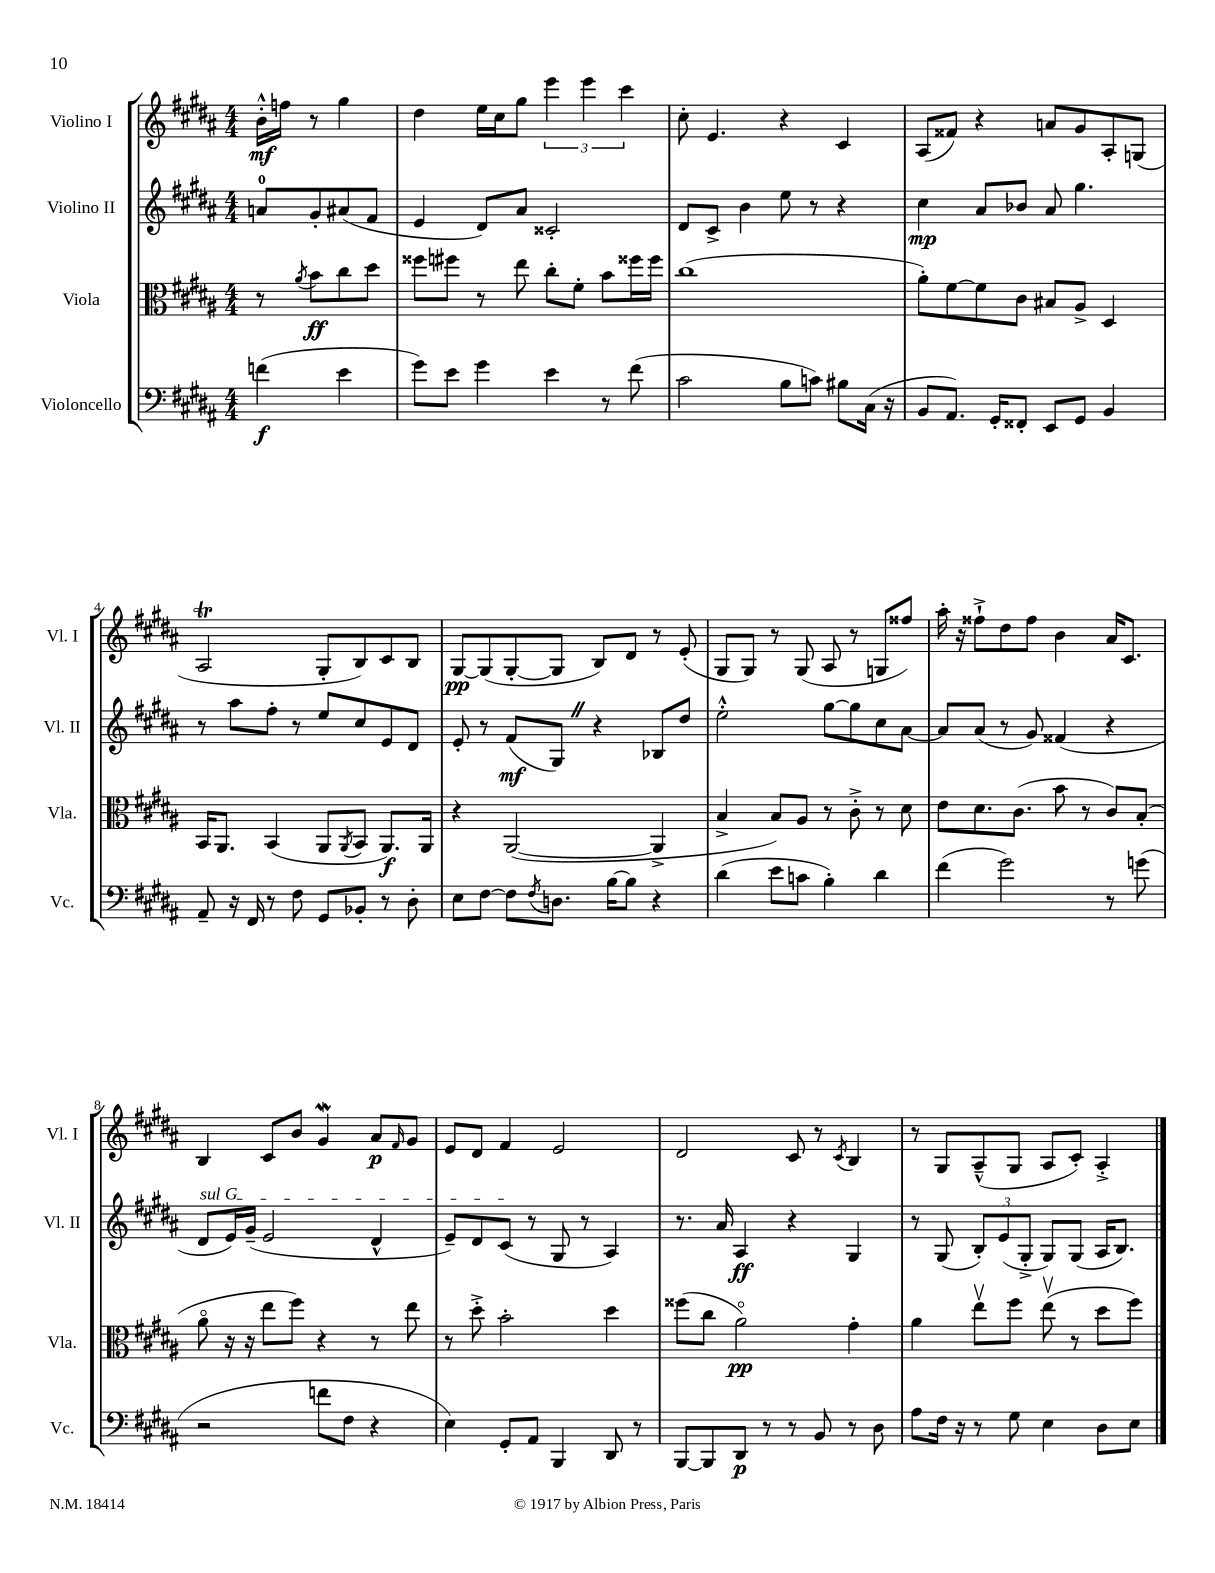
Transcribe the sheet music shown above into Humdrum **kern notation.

**kern	**kern	**kern	**kern
*staff4	*staff3	*staff2	*staff1
*clefF4	*clefC3	*clefG2	*clefG2
*k[f#c#g#d#a#]	*k[f#c#g#d#a#]	*k[f#c#g#d#a#]	*k[f#c#g#d#a#]
*M4/4	*M4/4	*M4/4	*M4/4
(4f\	8r	8a/L	16b'^^\LL
.	.	.	16ff\JJ
.	8qa#/	.	.
.	8b\L	8g#'/	8r
4e\	8cc#\	(8a#/	4gg#\
.	8dd#\J	8f#/J	.
=	=	=	=
8g#\L)	8ff##\L	4e/	4dd#\
8e\J	8ff#\J	.	.
4g#\	8r	8d#/L)	16ee\LL
.	.	.	16cc#\J
.	8ee\	8a#/J	8gg#\J
4e\	8cc#'\L	2c##'/	6eee\
.	8f#'\J	.	.
.	.	.	6eee\
8r	8b\L	.	.
.	.	.	6ccc#\
(8f#\	16ff##\L	.	.
.	16ff##\JJ	.	.
=	=	=	=
2c#\	(1cc#	8d#/L	8cc#'\
.	.	8c#^/J	4.e/
.	.	4b\	.
8B\L	.	8ee\	4r
8c\J)	.	8r	.
8B#\L	.	4r	4c#/
(16C#\Jk	.	.	.
16r	.	.	.
=	=	=	=
8BB/L	8a#'\L)	4cc#\	(8A#/L
8.AA#/J)	[8f#\	.	8f##/J)
.	8f#\]	8a#/L	4r
16GG#'/LK	.	.	.
8FF##'/J	8c#\J	8b-/J	.
8EE/L	8B#/L	8a#/	8a/L
8GG#/J	8A#^/J	4.gg#\	8g#/
4BB/	4D#/	.	8A#'/
.	.	.	(8G/J
=	=	=	=
8AA#~/	16BB/LK	8r	2A#/
.	8.AA#/J	.	.
16r	.	8aa#\L	.
16FF#/	.	.	.
8r	(4BB/	8ff#'\J	.
8F#\	.	8r	.
8GG#/L	8AA#/L	8ee/L	8G#'/L
.	8qAA#/	.	.
8BB-'/J	8BB/J	8cc#/	8B/)
8r	8.AA#/L)	8e/	8c#/
8D#'\	.	8d#/J	8B/J
.	16AA#/Jk	.	.
=	=	=	=
8E\L	4r	8e'/	[8G#/L
[8F#\J	.	8r	(8G#/]
8F#\]L	([2AA#/	(8f#/L	[8G#'/
8qF#/	.	.	.
8.D\J	.	8G#/J)	8G#/]J
.	.	4r	8B/L)
[16B\LK	.	.	.
8B\]J	.	.	8d#/J
4r	4AA#^/]	8B-/L	8r
.	.	8dd#/J	(8e'/
=	=	=	=
(4d#\	4B^/	2ee'^^\	8G#/L
.	.	.	8G#/J)
8e\L	8B/L)	.	8r
8c\J	8A#/J	.	(8G#/
4B'\)	8r	[8gg#\L	8A#/
.	8c#'^\	8gg#\]	8r
4d#\	8r	8cc#\	8G/L
.	8d#\	[8a#\J	8ff##/J)
=	=	=	=
(4f#\	8e\L	8a#/]L	16aa#'\
.	.	.	16r
.	8.d#\	(8a#/J	8ff##`^\L
2g#\)	.	8r	8dd#\
.	(8.c#\J	.	.
.	.	8g#/)	8ff##\J
.	8b\	(4f##/	4b\
.	8r	.	.
8r	8c#/L)	4r	16a#/LK
.	.	.	8.c#/J
(8g\	(8B'/J	.	.
=	=	=	=
2r	8a#o\	8d#/L	4B/
.	16r	16e/L)	.
.	16r	(16g#~/JJ	.
.	8ee\L	2e/	8c#/L
.	8ff#\J)	.	8b/J
8f\L	4r	.	4g#/
8F#\J	.	.	.
4r	8r	4d#^^/	8a#/L
.	.	.	16qqf#/
.	8ee\	.	8g#/J
=	=	=	=
4E\)	8r	8e~/L)	8e/L
.	8dd#'^\	8d#/	8d#/J
8GG#'/L	2b'\	(8c#/J	4f#/
8AA#/J	.	8r	.
4BBB/	.	8G#/	2e/
.	.	8r	.
8DD#/	4dd#\	4A#/)	.
8r	.	.	.
=	=	=	=
[8BBB/L	(8ff##\L	8.r	2d#/
8BBB/]	8cc#\J	.	.
.	.	16a#/	.
8DD#/J	2a#o\)	4A#/	.
8r	.	.	.
8r	.	4r	8c#/
8BB/	.	.	8r
.	.	.	8qc#/
8r	4g#'\	4G#/	4B/
8D#\	.	.	.
=	=	=	=
8A#\L	4a#\	8r	8r
16F#\Jk	.	(8G#/	8G#/L
16r	.	.	.
8r	8eev\L	12B'/L)	(8A#~^^/
.	.	(12e/	.
8G#\	8ff#\J	.	8G#/J
.	.	12G#'^/J	.
4E\	(8eev\	8G#/L)	8A#/L
.	8r	(8G#/J	8c#'/J)
8D#\L	8dd#\L	16A#/LK	4A#'^/
.	.	8.B/J)	.
8E\J	8ff#\J)	.	.
==	==	==	==
*-	*-	*-	*-
